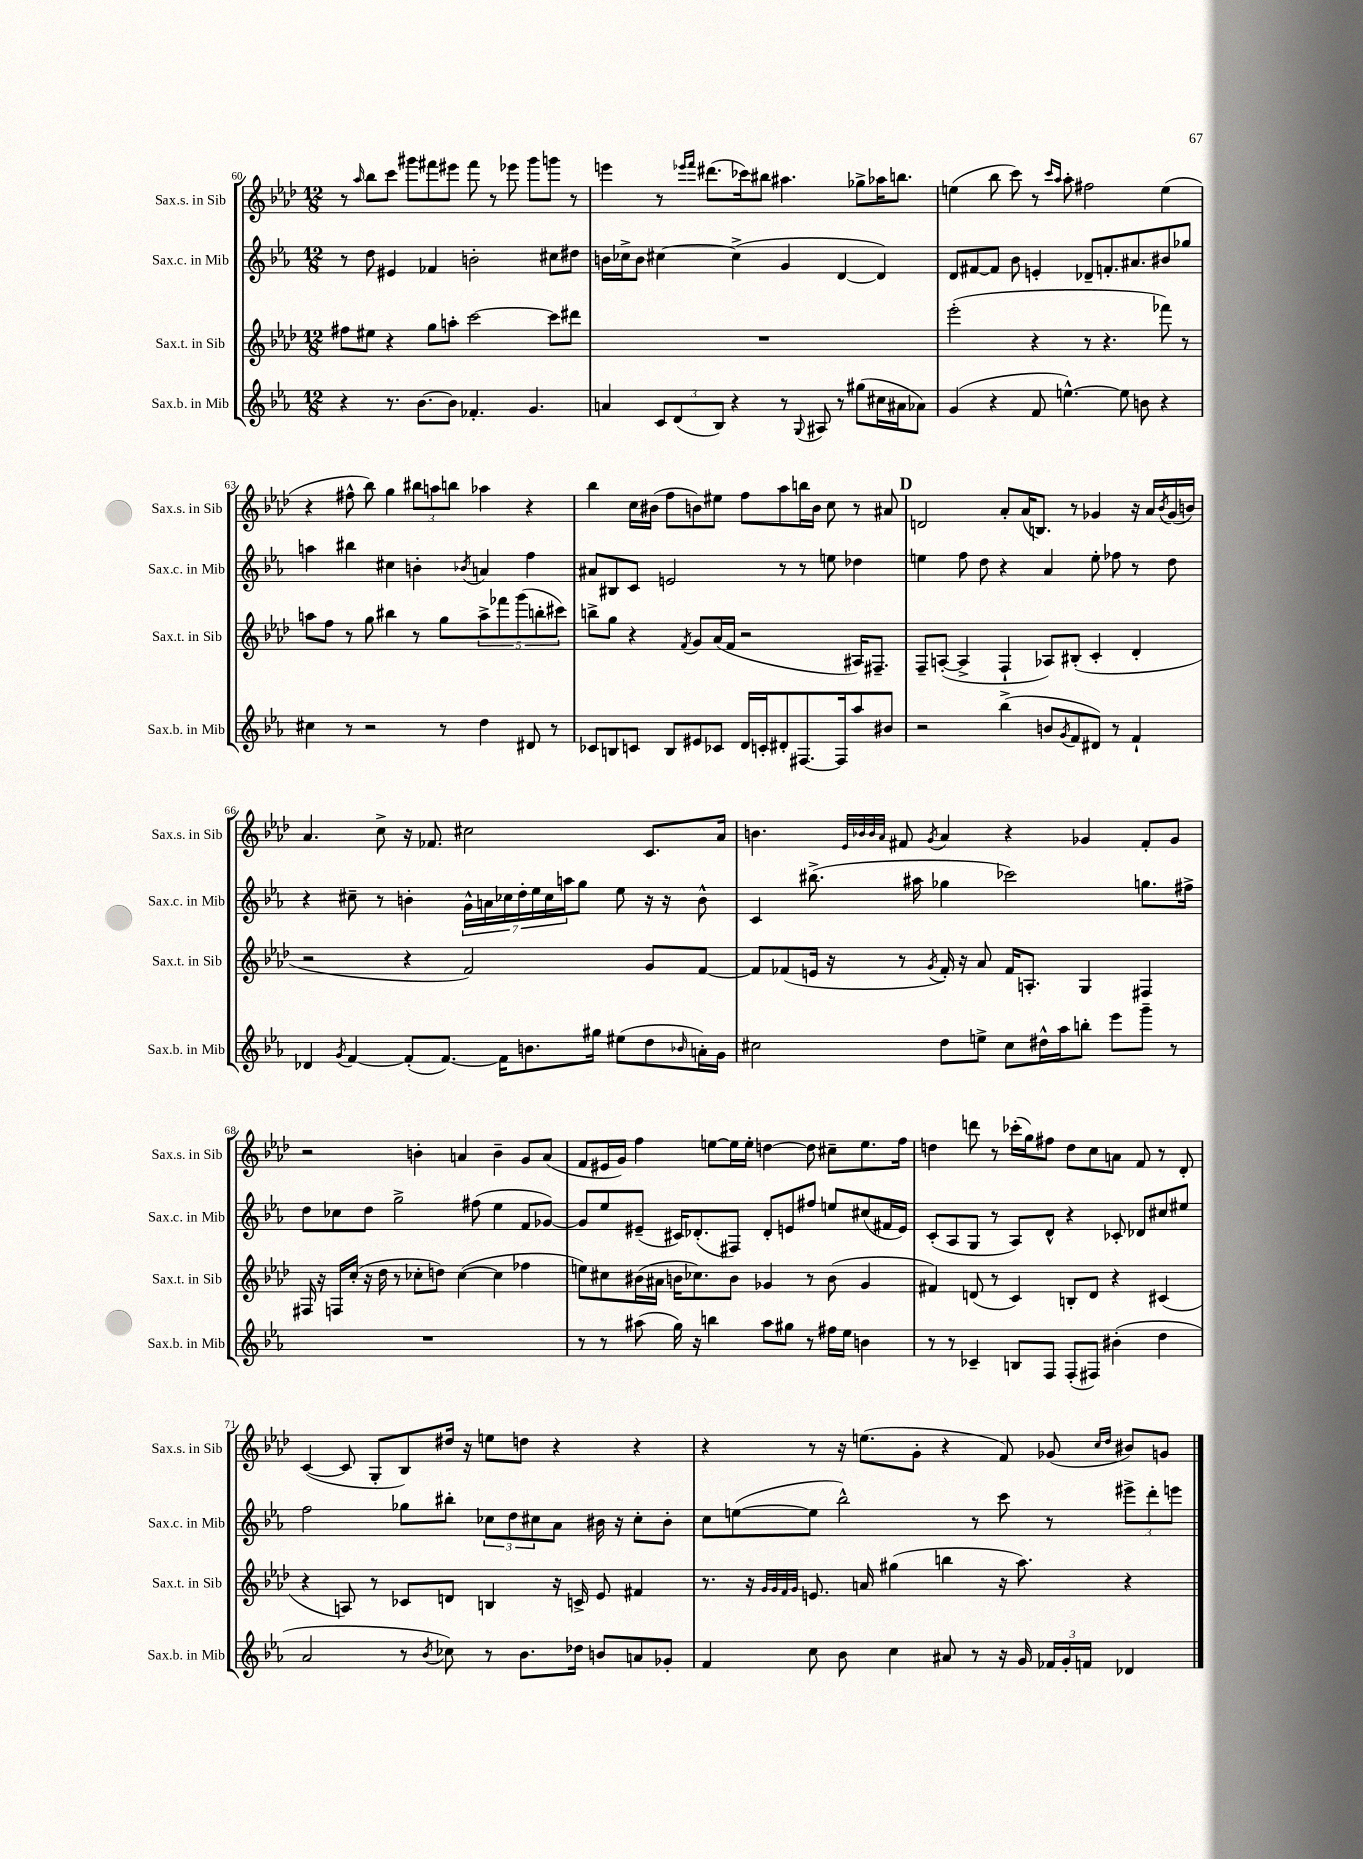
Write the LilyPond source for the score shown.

<<
\new StaffGroup <<
\new Staff = "s0" \with { instrumentName = "Sax.s. in Sib" shortInstrumentName = "Sax.s. in Sib" } {
    \clef treble \key aes \major \numericTimeSignature \time 12/8
    r8 \grace { aes''16 } bes''8 c'''8 gis'''8 fis'''8 eis'''8 fis'''8 r8 ees'''8 gis'''8 g'''8 r8 |
    e'''4 r8 \grace { ees'''16 f'''16 } dis'''8.( ces'''16) bis''8 ais''4. ges''8-> aes''16 b''8. |
    e''4( bes''8 c'''8) r8 \grace { c'''16 aes''16 } aes''8-. fis''2 e''4( |
    r4 fis''8-^ bes''8) g''4 \tuplet 3/2 { bis''8 a''8 b''8 } aes''4 r4 |
    bes''4 c''16 bis'16( f''8 b'8) eis''8 f''8 aes''8 b''16 b'16 c''8 r8 ais'8 |
    \mark \markup { \bold "D" } d'2 aes'8-. aes'16( b8.) r8 ges'4 r16 aes'16 \acciaccatura { bes'8 } ges'16( b'16) |
    aes'4. c''8-> r16 fes'8. cis''2 c'8. aes'16 |
    b'4. \grace { ees'32 bes'32 bes'32 aes'32 } fis'8 \acciaccatura { g'8 } aes'4 r4 ges'4 fis'8-. ges'8 |
    r2 b'4-. a'4 b'4-- g'8 a'8( |
    f'8 eis'16 g'16) f''4 e''8~ e''16 e''16-. d''4~ d''8 cis''8-- e''8. f''16 |
    d''4 d'''8 r8 ces'''16-.( g''16) fis''8 d''8 c''8 a'8 f'8 r8 des'8-. |
    c'4~( c'8 g8-. bes8) dis''16 r16 e''8 d''8 r4 r4 |
    r4 r8 r16 e''8.( g'8-. r4 f'8) ges'8( \grace { c''16 des''16 } bis'8) g'8 \bar "|." |
}
\new Staff = "s1" \with { instrumentName = "Sax.c. in Mib" shortInstrumentName = "Sax.c. in Mib" } {
    \clef treble \key ees \major \numericTimeSignature \time 12/8
    r8 d''8 eis'4 fes'4 b'2-. cis''8 dis''8 |
    b'16 ces''16-> b'8 cis''4~ cis''4->( g'4 d'4~ d'4) |
    d'8 fis'8~ fis'8 bes'8 e'4-. des'8-- f'8.-. ais'8. bis'8 ges''8 |
    a''4 bis''4 cis''4 b'4-. \acciaccatura { bes'8 } a'4 f''4 |
    ais'8 bis8 c'8 e'2 r8 r8 e''8 des''4 |
    \mark \markup { \bold "D" } e''4 f''8 d''8 r4 aes'4 e''8-. fes''8 r8 d''8 |
    r4 cis''8-- r8 b'4-. \tuplet 7/4 { g'16-^ a'16 ces''16 d''16-. ees''16 ces''16 a''16 } g''8 ees''8 r16 r16 b'8-^ |
    c'4 bis''8.->( ais''16 ges''4 ces'''2) g''8. fis''16-> |
    d''8 ces''8 d''8 g''2-> fis''8( ees''4 f'8 ges'8~) |
    ges'8 ees''8 eis'8--( cis'16) des'8.-.( fis8) des'8-. e'8 fis''8 e''8 cis''8( fis'16 e'16) |
    c'8-.( aes8 g8 r8 aes8) d'8-^ r4 ces'8-. des'8 cis''8 eis''8 |
    f''2 ges''8 bis''8-. \tuplet 3/2 { ces''8 d''8 cis''8 } aes'8 bis'16 r16 cis''8-. bis'8-. |
    c''8 e''8~( e''8 bes''2-^) r8 c'''8 r8 \tuplet 3/2 { eis'''8-> d'''8-. e'''8 } \bar "|." |
}
\new Staff = "s2" \with { instrumentName = "Sax.t. in Sib" shortInstrumentName = "Sax.t. in Sib" } {
    \clef treble \key aes \major \numericTimeSignature \time 12/8
    fis''8 eis''8 r4 g''8 a''8-. c'''2~ c'''8 dis'''8 |
    R1. |
    ees'''2-.( r4 r8 r4. fes'''8) r8 |
    a''8 f''8 r8 g''8 bis''4 r8 g''8 \tuplet 5/4 { a''8-> fes'''8 g'''8( b''8-. cis'''8) } |
    b''8-> g''8 r4 \acciaccatura { f'8 } g'8 aes'16( f'16 r2 ais16) fis8.-- |
    \mark \markup { \bold "D" } f8-- a8~-.( a4-> f4-! aes8) bis8-.( c'4-. des'4-. |
    r2 r4 f'2) g'8 f'8~ |
    f'8 fes'8( e'16 r16 r8 \acciaccatura { g'8 } fes'16-.) r16 aes'8 fes'16 a8.-. g4 fis4 |
    fis16 r16 f16 c''16-.( r16 des''16 r8 ces''8-. d''8) ces''4~( ces''4 fes''4 |
    e''8) cis''8 bis'16( ais'16 b'16 ces''8.) b'8 ges'4 r8 b'8( ges'4 |
    fis'4) d'8( r8 c'4) b8-. d'8 r4 cis'4( |
    r4 a8) r8 ces'8 d'8 b4 r16 c'16-> ees'8 fis'4 |
    r8. r16 \grace { g'32 g'32 f'32 g'32 } e'8. a'16 gis''4( b''4 r16 aes''8.) r4 \bar "|." |
}
\new Staff = "s3" \with { instrumentName = "Sax.b. in Mib" shortInstrumentName = "Sax.b. in Mib" } {
    \clef treble \key ees \major \numericTimeSignature \time 12/8
    r4 r8. bes'8.~ bes'8 fes'4.-. g'4. |
    a'4 \tuplet 3/2 { c'8 d'8( bes8) } r4 r8 \appoggiatura { g8 } ais8 r8 gis''8( cis''16 ais'16 aes'8) |
    g'4( r4 f'8 e''4.~-^) e''8 b'8 r4 |
    cis''4 r8 r2 r8 d''4 dis'8 r8 |
    ces'8 b8 c'8 b8 eis'8 ces'8 d'16 c'16-. dis'8-. fis8.~ fis16 aes''8 bis'8 |
    \mark \markup { \bold "D" } r2 bes''4->( b'8 \acciaccatura { g'8 } f'8 dis'8) r8 f'4-! |
    des'4 \acciaccatura { g'8 } f'4~ f'8-.( f'8.~) f'16 b'8. gis''16 eis''8( d''8 \grace { bes'16 } a'16-.) g'16 |
    cis''2 d''8 e''8-> cis''8 dis''16-^ aes''16 b''8-. ees'''8 g'''8-- r8 |
    R1. |
    r8 r8 ais''8( g''16) r16 b''4 ais''8 gis''8 r8 fis''16 ees''16 b'4 |
    r8 r8 ces'4-- b8 f8 f8-.( fis8) bis'4-.( d''4 |
    aes'2 r8 \acciaccatura { bes'8 } ces''8) r8 bes'8. des''16 b'8 a'8 ges'8-. |
    f'4 c''8 bes'8 c''4 ais'8 r8 r16 g'16 \tuplet 3/2 { fes'16 g'16-. f'16 } des'4 \bar "|." |
}
>>
>>
\layout { \context { \Score currentBarNumber = #60 } }
